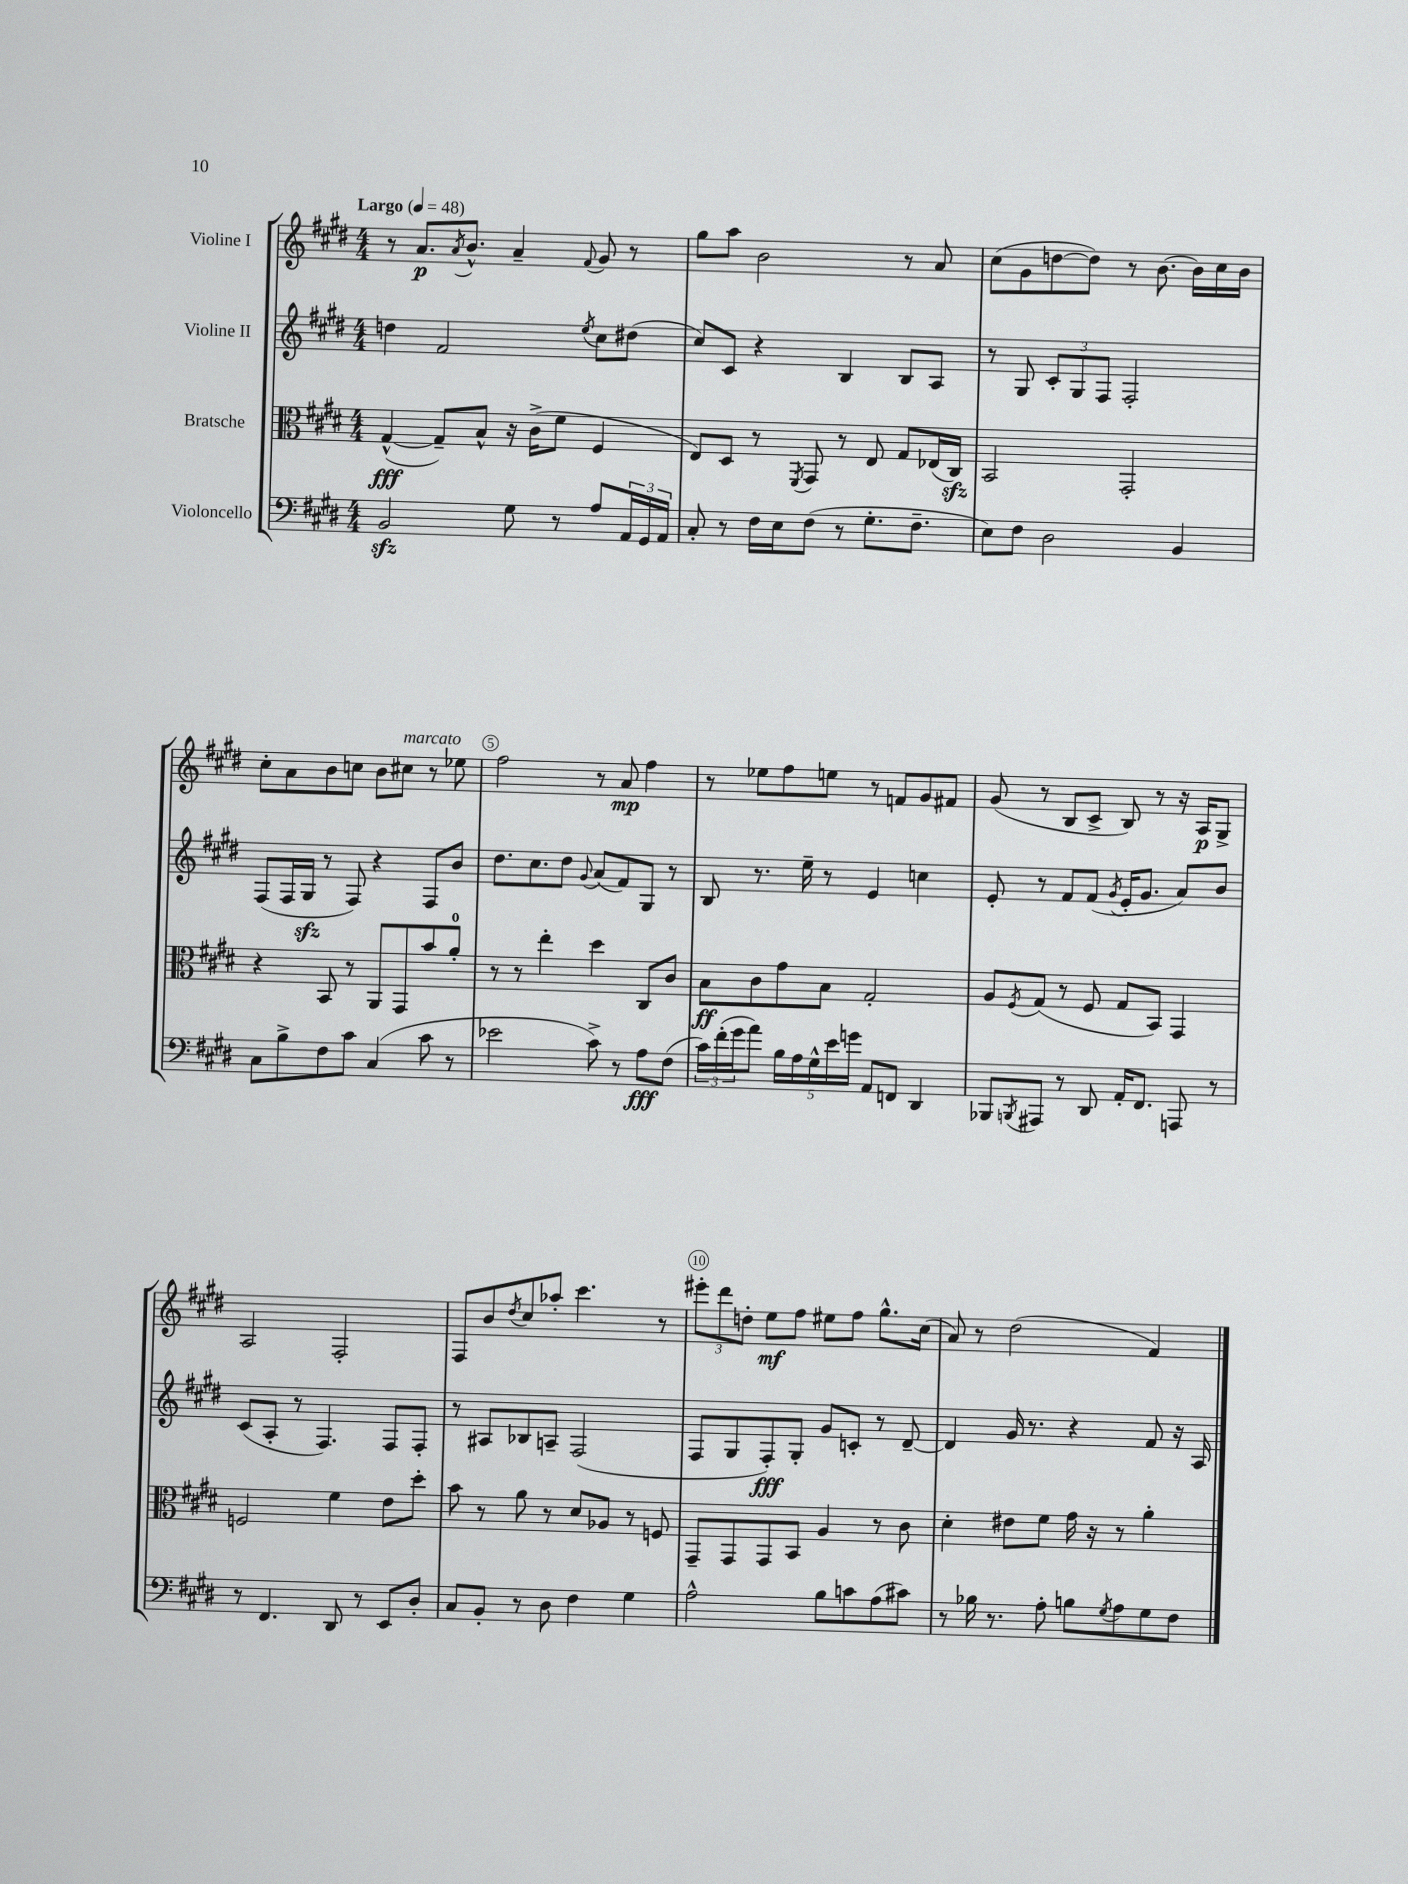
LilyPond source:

<<
\new StaffGroup <<
\new Staff = "s0" \with { instrumentName = "Violine I" } {
    \clef treble \key e \major \numericTimeSignature \time 4/4 \tempo "Largo" 4 = 48
    r8 a'8.\p \acciaccatura { a'8 } b'8.-^ a'4-- \appoggiatura { fis'8 } gis'8 r8 |
    gis''8 a''8 b'2 r8 a'8 |
    cis''8( gis'8 d''8~ d''8) r8 b'8.~ b'16 cis''16 b'16 |
    cis''8-. a'8 b'8 c''8 b'8 cis''8^\markup { \italic "marcato" } r8 ees''8 |
    fis''2 r8 a'8\mp fis''4 |
    r8 ees''8 fis''8 e''8 r8 f'8 gis'8 fis'8 |
    gis'8( r8 b8 cis'8-> b8) r8 r16 a16\p gis8-> |
    a2 fis2-. |
    fis8 b'8 \acciaccatura { dis''8 } cis''8 aes''8-. cis'''4. r8 |
    \tuplet 3/2 { eis'''8-. dis'''8 d''8-. } e''8\mf fis''8 eis''8 fis''8 gis''8.-^ cis''16( |
    a'8) r8 dis''2( fis'4) \bar "|." |
}
\new Staff = "s1" \with { instrumentName = "Violine II" } {
    \clef treble \key e \major \numericTimeSignature \time 4/4
    d''4 fis'2 \acciaccatura { e''8 } cis''8 dis''8( |
    cis''8) cis'8 r4 b4 b8 a8 |
    r8 gis8 \tuplet 3/2 { cis'8-. gis8 fis8 } fis2-. |
    fis8( fis16 gis16\sfz r8 fis8) r4 fis8 b'8 |
    dis''8. cis''8. dis''8 \appoggiatura { gis'8 } a'8( fis'8) gis8 r8 |
    b8 r8. e''16-- r8 e'4 c''4 |
    e'8-. r8 fis'8 fis'8( \acciaccatura { gis'8 } e'16-. gis'8. a'8) b'8 |
    cis'8( a8-. r8 fis4.) fis8 fis8-. |
    r8 ais8 bes8 a8-- fis2( |
    fis8 gis8 fis8-.\fff) gis8-. gis'8 c'8-. r8 dis'8~-- |
    dis'4 gis'16 r8. r4 fis'8 r16 a16 \bar "|." |
}
\new Staff = "s2" \with { instrumentName = "Bratsche" } {
    \clef alto \key e \major \numericTimeSignature \time 4/4
    gis4~-^\fff( gis8--) b8-^ r16 cis'16->( fis'8 fis4 |
    e8) dis8 r8 \acciaccatura { fis,8 } gis,8 r8 e8 gis8 ees16( cis16\sfz) |
    b,2 gis,2-. |
    r4 b,8 r8 a,8 gis,8 b'8 a'8-0-. |
    r8 r8 e''4-. dis''4 cis8 cis'8 |
    b8\ff cis'8 gis'8 b8 gis2-. |
    a8 \acciaccatura { fis8 } gis8( r8 fis8 gis8 b,8) gis,4 |
    f2 fis'4 e'8 dis''8-. |
    b'8 r8 a'8 r8 dis'8 aes8 r8 f8 |
    gis,8-- gis,8 gis,8 b,8 a4 r8 cis'8 |
    dis'4-. eis'8 fis'8 gis'16 r16 r8 a'4-. \bar "|." |
}
\new Staff = "s3" \with { instrumentName = "Violoncello" } {
    \clef bass \key e \major \numericTimeSignature \time 4/4
    b,2\sfz gis8 r8 a8 \tuplet 3/2 { a,16 gis,16 a,16 } |
    cis8-. r8 fis16 e16 fis8( r8 gis8.-. fis8.-- |
    e8) fis8 dis2 b,4 |
    cis8 b8-> fis8 cis'8 cis4( cis'8 r8 |
    ees'2 cis'8->) r8 a8\fff fis8( |
    \tuplet 3/2 { cis'16) fis'16-.( gis'16 } a'8) \tuplet 5/4 { b16 a16 gis16-^ e'16 g'16 } a,8 f,8 dis,4 |
    bes,,8 \acciaccatura { b,,8 } ais,,8 r8 dis,8 a,16-. fis,8. a,,8 r8 |
    r8 fis,4. dis,8 r8 e,8 dis8-. |
    cis8 b,8-. r8 dis8 fis4 gis4 |
    a2-^ b8 c'8 a8( cis'8) |
    r8 bes16 r8. a8-. b8 \acciaccatura { gis8 } a8 gis8 fis8 \bar "|." |
}
>>
>>
\layout { \context { \Score \override BarNumber.break-visibility = ##(#f #t #t) barNumberVisibility = #(every-nth-bar-number-visible 5) \override BarNumber.stencil = #(make-stencil-circler 0.1 0.3 ly:text-interface::print) } }
